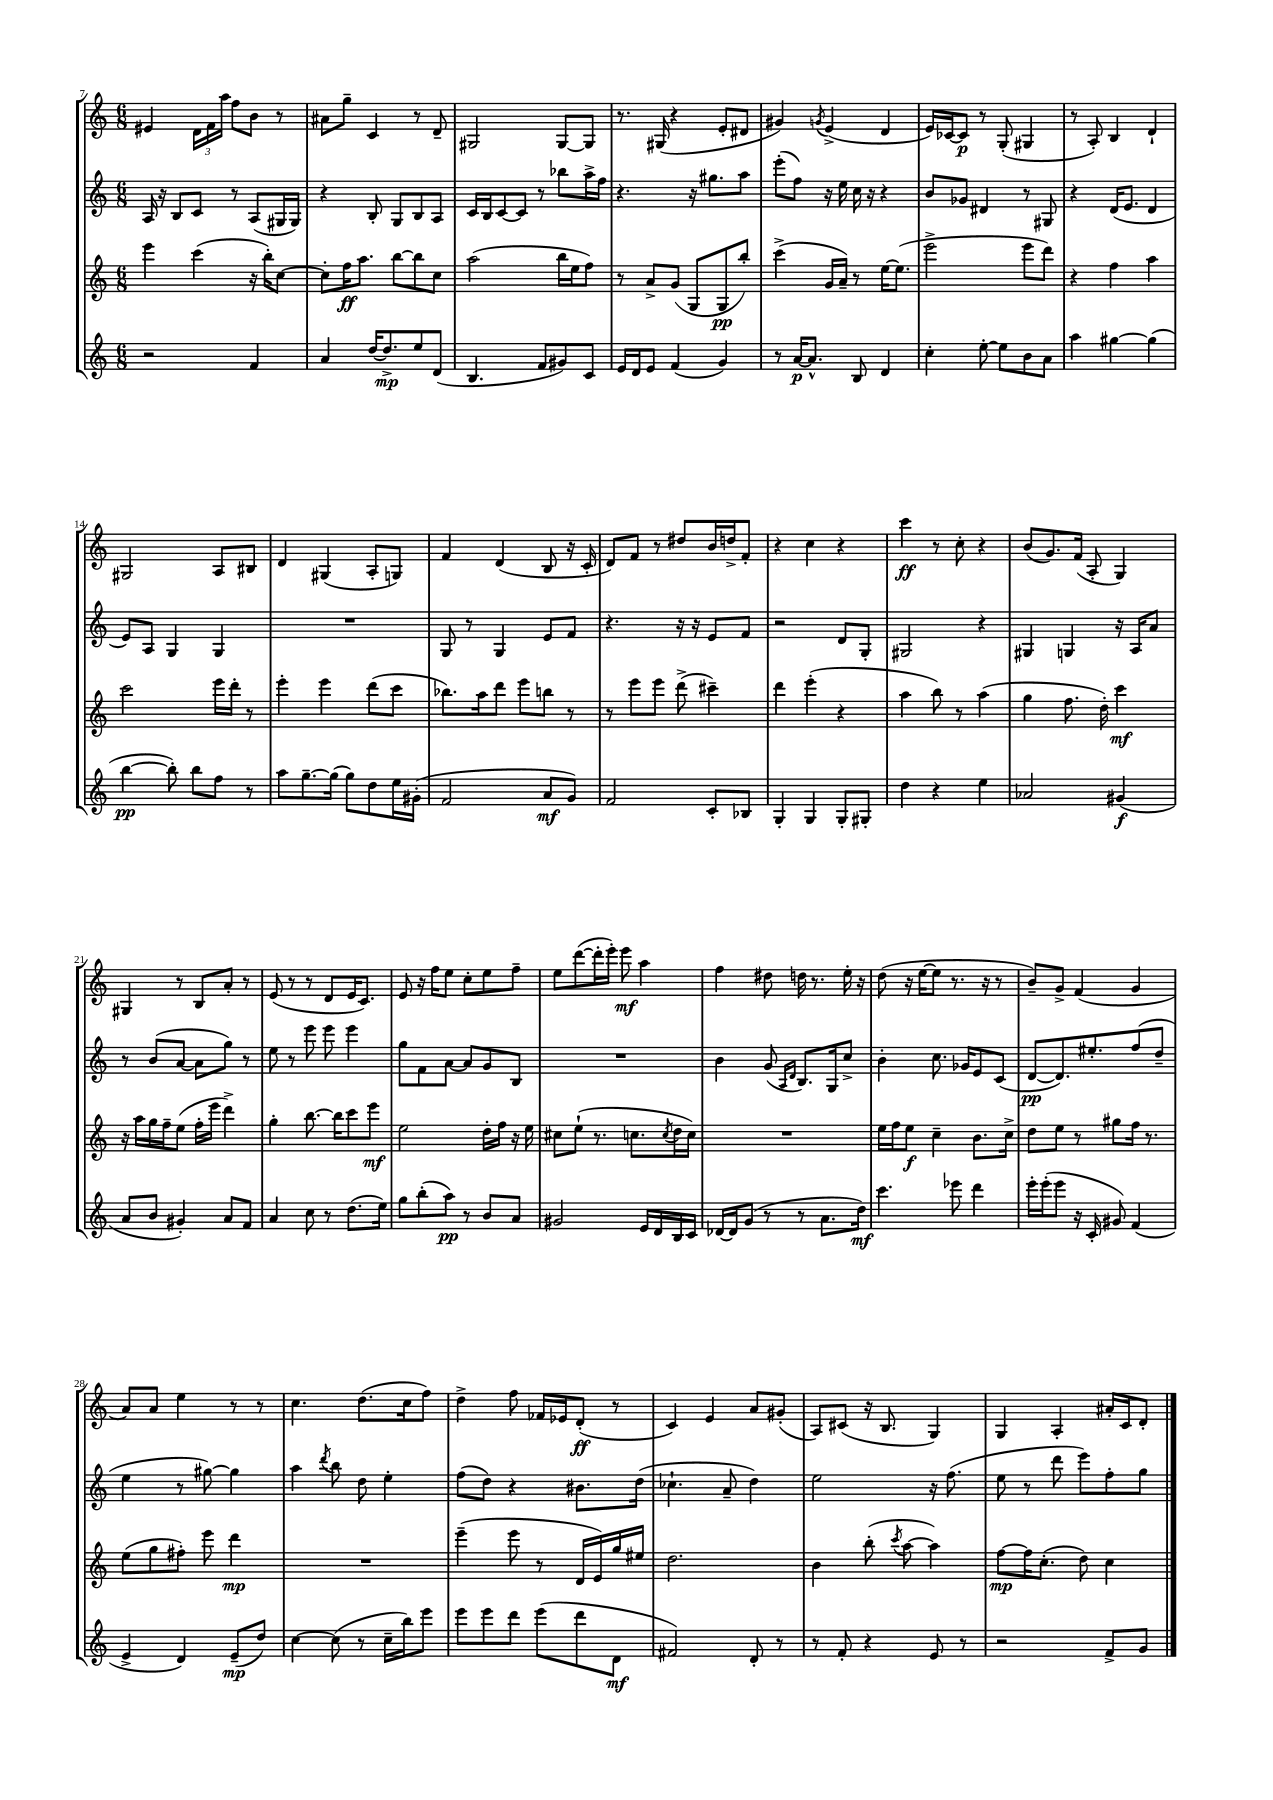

**kern	**dynam	**kern	**dynam	**kern	**dynam	**kern	**dynam
*part4	*part4	*part3	*part3	*part2	*part2	*part1	*part1
*staff4	*staff4	*staff3	*staff3	*staff2	*staff2	*staff1	*staff1
*clefG2	*	*clefG2	*	*clefG2	*	*clefG2	*
*k[]	*	*k[]	*	*k[]	*	*k[]	*
*M6/8	*	*M6/8	*	*M6/8	*	*M6/8	*
=7	=7	=7	=7	=7	=7	=7	=7
2r	.	4eee\	.	16A/	.	4e#X/	.
.	.	.	.	16r	.	.	.
.	.	.	.	8B/L	.	.	.
.	.	(4ccc\	.	8c/J	.	24d\LL	.
.	.	.	.	.	.	24f\	.
.	.	.	.	.	.	24aa\JJ	.
.	.	.	.	8r	.	8ff\L	.
4f/	.	16r	.	(8A/L	.	8b\J	.
.	.	16bb'\KL)	.	.	.	.	.
.	.	[8cc\J	.	16G#X/L	.	8r	.
.	.	.	.	16G#/JJ)	.	.	.
=8	=8	=8	=8	=8	=8	=8	=8
4a/	.	8cc'\L]	.	4r	.	8a#X\L	.
.	.	16ff\K	ff	.	.	8gg~\J	.
.	.	8.aa\J	.	.	.	.	.
[16dd/KL	.	.	.	8B'/	.	4c/	.
8.dd^/]	mp	.	.	.	.	.	.
.	.	[8bb\L	.	8G/L	.	.	.
8ee/	.	8bb\]	.	8B/	.	8r	.
(8d/J	.	8cc\J	.	8A/J	.	8d~/	.
=9	=9	=9	=9	=9	=9	=9	=9
4.B/	.	(2aa\	.	16c/LL	.	2G#X/	.
.	.	.	.	16B/J	.	.	.
.	.	.	.	[8c/	.	.	.
.	.	.	.	8c/J]	.	.	.
8f/L	.	.	.	8r	.	.	.
8g#X/)	.	16bb\LL	.	8bb-X\L	.	[8G#/L	.
.	.	16ee\J	.	.	.	.	.
8c/J	.	8ff\J)	.	16aa^\L	.	8G#/J]	.
.	.	.	.	16ff\JJ	.	.	.
=10	=10	=10	=10	=10	=10	=10	=10
16e/LL	.	8r	.	4.r	.	8.r	.
16d/J	.	.	.	.	.	.	.
8e/J	.	8a^/L	.	.	.	.	.
.	.	.	.	.	.	(16G#X/	.
(4f/	.	(8g/J	.	.	.	4r	.
.	.	8G/L	.	16r	.	.	.
.	.	.	.	8.gg#X\L	.	.	.
4g/)	.	8G/	pp	.	.	8e'/L	.
.	.	8bb'/J)	.	8aa\J	.	8d#X/J	.
=11	=11	=11	=11	=11	=11	=11	=11
8r	.	(4ccc^\	.	(8eee'\L	.	4g#X/)	.
[16a/KL	p	.	.	8ff\J)	.	.	.
8.a^^/J]	.	.	.	.	.	.	.
.	.	.	.	.	.	8qgn/	.
.	.	16g/LL	.	16r	.	(4e^/	.
.	.	16a~/JJ)	.	16ee\	.	.	.
8B/	.	8r	.	16cc\	.	.	.
.	.	.	.	16r	.	.	.
4d/	.	[16ee\KL	.	4r	.	4d/	.
.	.	(8.ee\J]	.	.	.	.	.
=12	=12	=12	=12	=12	=12	=12	=12
4cc'\	.	2eee^\	.	8b/L	.	16e/LL)	.
.	.	.	.	.	.	[16c-X/J	.
.	.	.	.	8g-X/J	.	8c-/J]	p
[8ee'\	.	.	.	4d#X/	.	8r	.
8ee\L]	.	.	.	.	.	(8G'/	.
8b\	.	8eee\L	.	8r	.	4G#X/	.
8a\J	.	8ddd\J)	.	8G#X/	.	.	.
=13	=13	=13	=13	=13	=13	=13	=13
4aa\	.	4r	.	4r	.	8r	.
.	.	.	.	.	.	8A'/)	.
[4gg#X\	.	4ff\	.	(16d/KL	.	4B/	.
.	.	.	.	8.e/J	.	.	.
(4gg#\]	.	4aa\	.	4d/	.	4d`/	.
!!LO:LB:g=z
=14	=14	=14	=14	=14	=14	=14	=14
[4bb\	pp	2ccc\	.	8e/L)	.	2G#X/	.
.	.	.	.	8A/J	.	.	.
8bb'\])	.	.	.	4G/	.	.	.
8bb\L	.	.	.	.	.	.	.
8ff\J	.	16eee\LL	.	4G/	.	8A/L	.
.	.	16ddd'\JJ	.	.	.	.	.
8r	.	8r	.	.	.	8B#X/J	.
=15	=15	=15	=15	=15	=15	=15	=15
8aa\L	.	4eee'\	.	2.r	.	4d/	.
[8.gg~\	.	.	.	.	.	.	.
.	.	4eee\	.	.	.	(4G#X/	.
(16gg\Jk]	.	.	.	.	.	.	.
8gg\L)	.	.	.	.	.	.	.
8dd\	.	(8ddd\L	.	.	.	8A'/L	.
16ee\L	.	8ccc\J	.	.	.	8Gn/J)	.
(16g#X'\JJ	.	.	.	.	.	.	.
=16	=16	=16	=16	=16	=16	=16	=16
2f/	.	8.bb-X\L)	.	8G/	.	4f/	.
.	.	.	.	8r	.	.	.
.	.	16aa\k	.	.	.	.	.
.	.	8ddd\J	.	4G/	.	(4d/	.
.	.	8eee\L	.	.	.	.	.
8a/L	mf	8bbn\J	.	8e/L	.	8B/	.
8g/J)	.	8r	.	8f/J	.	16r	.
.	.	.	.	.	.	16c'/	.
=17	=17	=17	=17	=17	=17	=17	=17
2f/	.	8r	.	4.r	.	8d/L)	.
.	.	8eee\L	.	.	.	8f/J	.
.	.	8eee\J	.	.	.	8r	.
.	.	(8ddd^\	.	16r	.	8dd#X/L	.
.	.	.	.	16r	.	.	.
8c'/L	.	4ccc#X~\)	.	8e/L	.	16b/L	.
.	.	.	.	.	.	16ddn^/J	.
8B-X/J	.	.	.	8f/J	.	8f'/J	.
=18	=18	=18	=18	=18	=18	=18	=18
4G'/	.	4ddd\	.	2r	.	4r	.
4G/	.	(4eee'\	.	.	.	4cc\	.
8G'/L	.	4r	.	8d/L	.	4r	.
8G#X'/J	.	.	.	8G'/J	.	.	.
=19	=19	=19	=19	=19	=19	=19	=19
4dd\	.	4aa\	.	2G#X/	.	4ccc\	ff
4r	.	8bb\)	.	.	.	8r	.
.	.	8r	.	.	.	8cc'\	.
4ee\	.	(4aa\	.	4r	.	4r	.
=20	=20	=20	=20	=20	=20	=20	=20
2a-X/	.	4gg\	.	4G#X/	.	(8b/L	.
.	.	.	.	.	.	8.g/)	.
.	.	8.ff\	.	4Gn/	.	.	.
.	.	.	.	.	.	(16f/Jk	.
.	.	.	.	.	.	8A'/	.
.	.	16dd'\)	.	.	.	.	.
(4g#X/	f	4ccc\	mf	16r	.	4G/)	.
.	.	.	.	16A/KL	.	.	.
.	.	.	.	8a/J	.	.	.
!!LO:LB:g=z
=21	=21	=21	=21	=21	=21	=21	=21
8a/L	.	16r	.	8r	.	4G#X/	.
.	.	16aa\LL	.	.	.	.	.
8b/J	.	16gg\	.	(8b/L	.	.	.
.	.	16ff~\J	.	.	.	.	.
4g#X'/)	.	(8ee\J	.	[8a/J	.	8r	.
.	.	16ff'\LL	.	8a\L]	.	8B/L	.
.	.	16eee\JJ	.	.	.	.	.
8a/L	.	4ddd^\)	.	8gg\J)	.	8a'/J	.
8f/J	.	.	.	8r	.	8r	.
=22	=22	=22	=22	=22	=22	=22	=22
4a/	.	4gg'\	.	8ee\	.	(8e/	.
.	.	.	.	8r	.	8r	.
8cc\	.	[8.bb\	.	8eee\	.	8r	.
8r	.	.	.	8eee\	.	8d/L	.
.	.	16bb\KL]	.	.	.	.	.
(8.dd\L	.	8ccc\	.	4eee\	.	16e/K	.
.	.	.	.	.	.	8.c/J)	.
.	.	8eee\J	mf	.	.	.	.
16ee\Jk)	.	.	.	.	.	.	.
=23	=23	=23	=23	=23	=23	=23	=23
8gg\L	.	2ee\	.	8gg\L	.	8e/	.
(8bb'\	.	.	.	8f\	.	16r	.
.	.	.	.	.	.	16ff\KL	.
8aa\J)	pp	.	.	[8a\J	.	8ee\J	.
8r	.	.	.	8a/L]	.	8cc'\L	.
8b/L	.	16dd'\LL	.	8g/	.	8ee\	.
.	.	16ff\JJ	.	.	.	.	.
8a/J	.	16r	.	8B/J	.	8ff~\J	.
.	.	16ee\	.	.	.	.	.
=24	=24	=24	=24	=24	=24	=24	=24
2g#X/	.	8cc#X\L	.	2.r	.	8ee\L	.
.	.	(8ee`\J	.	.	.	([8ddd\	.
.	.	8.r	.	.	.	16ddd'\L]	.
.	.	.	.	.	.	16eee'\JJ)	.
.	.	.	.	.	.	8eee\	mf
.	.	8.ccn\L	.	.	.	.	.
16e/LL	.	.	.	.	.	4aa\	.
16d/	.	.	.	.	.	.	.
.	.	8qcc/	.	.	.	.	.
16B/	.	16dd\L	.	.	.	.	.
16c/JJ	.	16cc\JJ)	.	.	.	.	.
=25	=25	=25	=25	=25	=25	=25	=25
[16d-X/LL	.	2.r	.	4b\	.	4ff\	.
16d-/J]	.	.	.	.	.	.	.
(8g/J	.	.	.	.	.	.	.
8r	.	.	.	(8g/	.	8dd#X\	.
.	.	.	.	16qqA/LL	.	.	.
.	.	.	.	16qqd/JJ	.	.	.
8r	.	.	.	8.B/L)	.	16ddn\	.
.	.	.	.	.	.	8.r	.
8.a\L	.	.	.	.	.	.	.
.	.	.	.	16G/k	.	.	.
.	.	.	.	8cc^/J	.	16ee'\	.
16dd\Jk)	mf	.	.	.	.	16r	.
=26	=26	=26	=26	=26	=26	=26	=26
4.ccc\	.	16ee\LL	.	4b'\	.	(8dd\	.
.	.	16ff\J	.	.	.	.	.
.	.	8ee\J	f	.	.	16r	.
.	.	.	.	.	.	[16ee\KL	.
.	.	4cc~\	.	8.cc\	.	8ee\J]	.
8eee-X\	.	.	.	.	.	8.r	.
.	.	.	.	16g-X/KL	.	.	.
4ddd\	.	8.b\L	.	8e/	.	.	.
.	.	.	.	.	.	16r	.
.	.	.	.	(8c/J	.	8r	.
.	.	16cc^\Jk	.	.	.	.	.
=27	=27	=27	=27	=27	=27	=27	=27
16eee'\LL	.	8dd\L	.	[8d/L	pp	8b~/L)	.
(16eee'\J	.	.	.	.	.	.	.
8eee\J	.	8ee\J	.	8.d/])	.	8g^/J	.
16r	.	8r	.	.	.	(4f/	.
16c'/	.	.	.	8.ee#X'/	.	.	.
8g#X/)	.	8gg#X\L	.	.	.	.	.
(4f/	.	16ff\Jk	.	(8ff/	.	4g/	.
.	.	8.r	.	.	.	.	.
.	.	.	.	8dd~/J	.	.	.
!!LO:LB:g=z
=28	=28	=28	=28	=28	=28	=28	=28
4e^/	.	(8ee\L	.	4ee\	.	8a/L)	.
.	.	8gg\	.	.	.	8a/J	.
4d/)	.	8ff#X'\J)	.	8r	.	4ee\	.
.	.	8eee\	.	[8gg#X\)	.	.	.
(8e~/L	mp	4ddd\	mp	4gg#\]	.	8r	.
8dd/J)	.	.	.	.	.	8r	.
=29	=29	=29	=29	=29	=29	=29	=29
[4cc\	.	2.r	.	4aa\	.	4.cc\	.
.	.	.	.	8qddd/	.	.	.
(8cc\]	.	.	.	8bb\	.	.	.
8r	.	.	.	8dd\	.	(8.dd\L	.
16cc~\LL	.	.	.	4ee'\	.	.	.
16bb\J)	.	.	.	.	.	16cc\k	.
8eee\J	.	.	.	.	.	8ff\J)	.
=30	=30	=30	=30	=30	=30	=30	=30
8eee\L	.	(4eee~\	.	(8ff\L	.	4dd^\	.
8eee\	.	.	.	8dd\J)	.	.	.
8ddd\J	.	8eee\	.	4r	.	8ff\	.
(8eee\L	.	8r	.	.	.	16f-X/LL	.
.	.	.	.	.	.	16e-X/J	.
8ddd\	.	16d/LL	.	8.b#X\L	.	(8d'/J	ff
.	.	16e/)	.	.	.	.	.
8d\J	mf	16gg/	.	.	.	8r	.
.	.	16ee#X/JJ	.	(16dd\Jk	.	.	.
=31	=31	=31	=31	=31	=31	=31	=31
2f#X/)	.	2.dd\	.	4.cc-X`\	.	4c/)	.
.	.	.	.	.	.	4e/	.
.	.	.	.	8a~/	.	.	.
8d'/	.	.	.	4dd\)	.	8a/L	.
8r	.	.	.	.	.	(8g#X'/J	.
=32	=32	=32	=32	=32	=32	=32	=32
8r	.	4b\	.	2ee\	.	8A/L)	.
8f'/	.	.	.	.	.	(8c#X/J	.
4r	.	(8bb'\	.	.	.	16r	.
.	.	.	.	.	.	8.B/	.
.	.	8qccc/	.	.	.	.	.
.	.	[8aa\	.	.	.	.	.
8e/	.	4aa\])	.	16r	.	4G/)	.
.	.	.	.	(8.ff\	.	.	.
8r	.	.	.	.	.	.	.
=33	=33	=33	=33	=33	=33	=33	=33
2r	.	[8ff\L	mp	8ee\	.	4G/	.
.	.	16ff\K]	.	8r	.	.	.
.	.	(8.cc'\J	.	.	.	.	.
.	.	.	.	8ddd\	.	4A'/	.
.	.	8dd\)	.	8eee\L)	.	.	.
8f^/L	.	4cc\	.	8ff'\	.	16a#X'/LL	.
.	.	.	.	.	.	16c/J	.
8g/J	.	.	.	8gg\J	.	8d'/J	.
==	==	==	==	==	==	==	==
*-	*-	*-	*-	*-	*-	*-	*-
